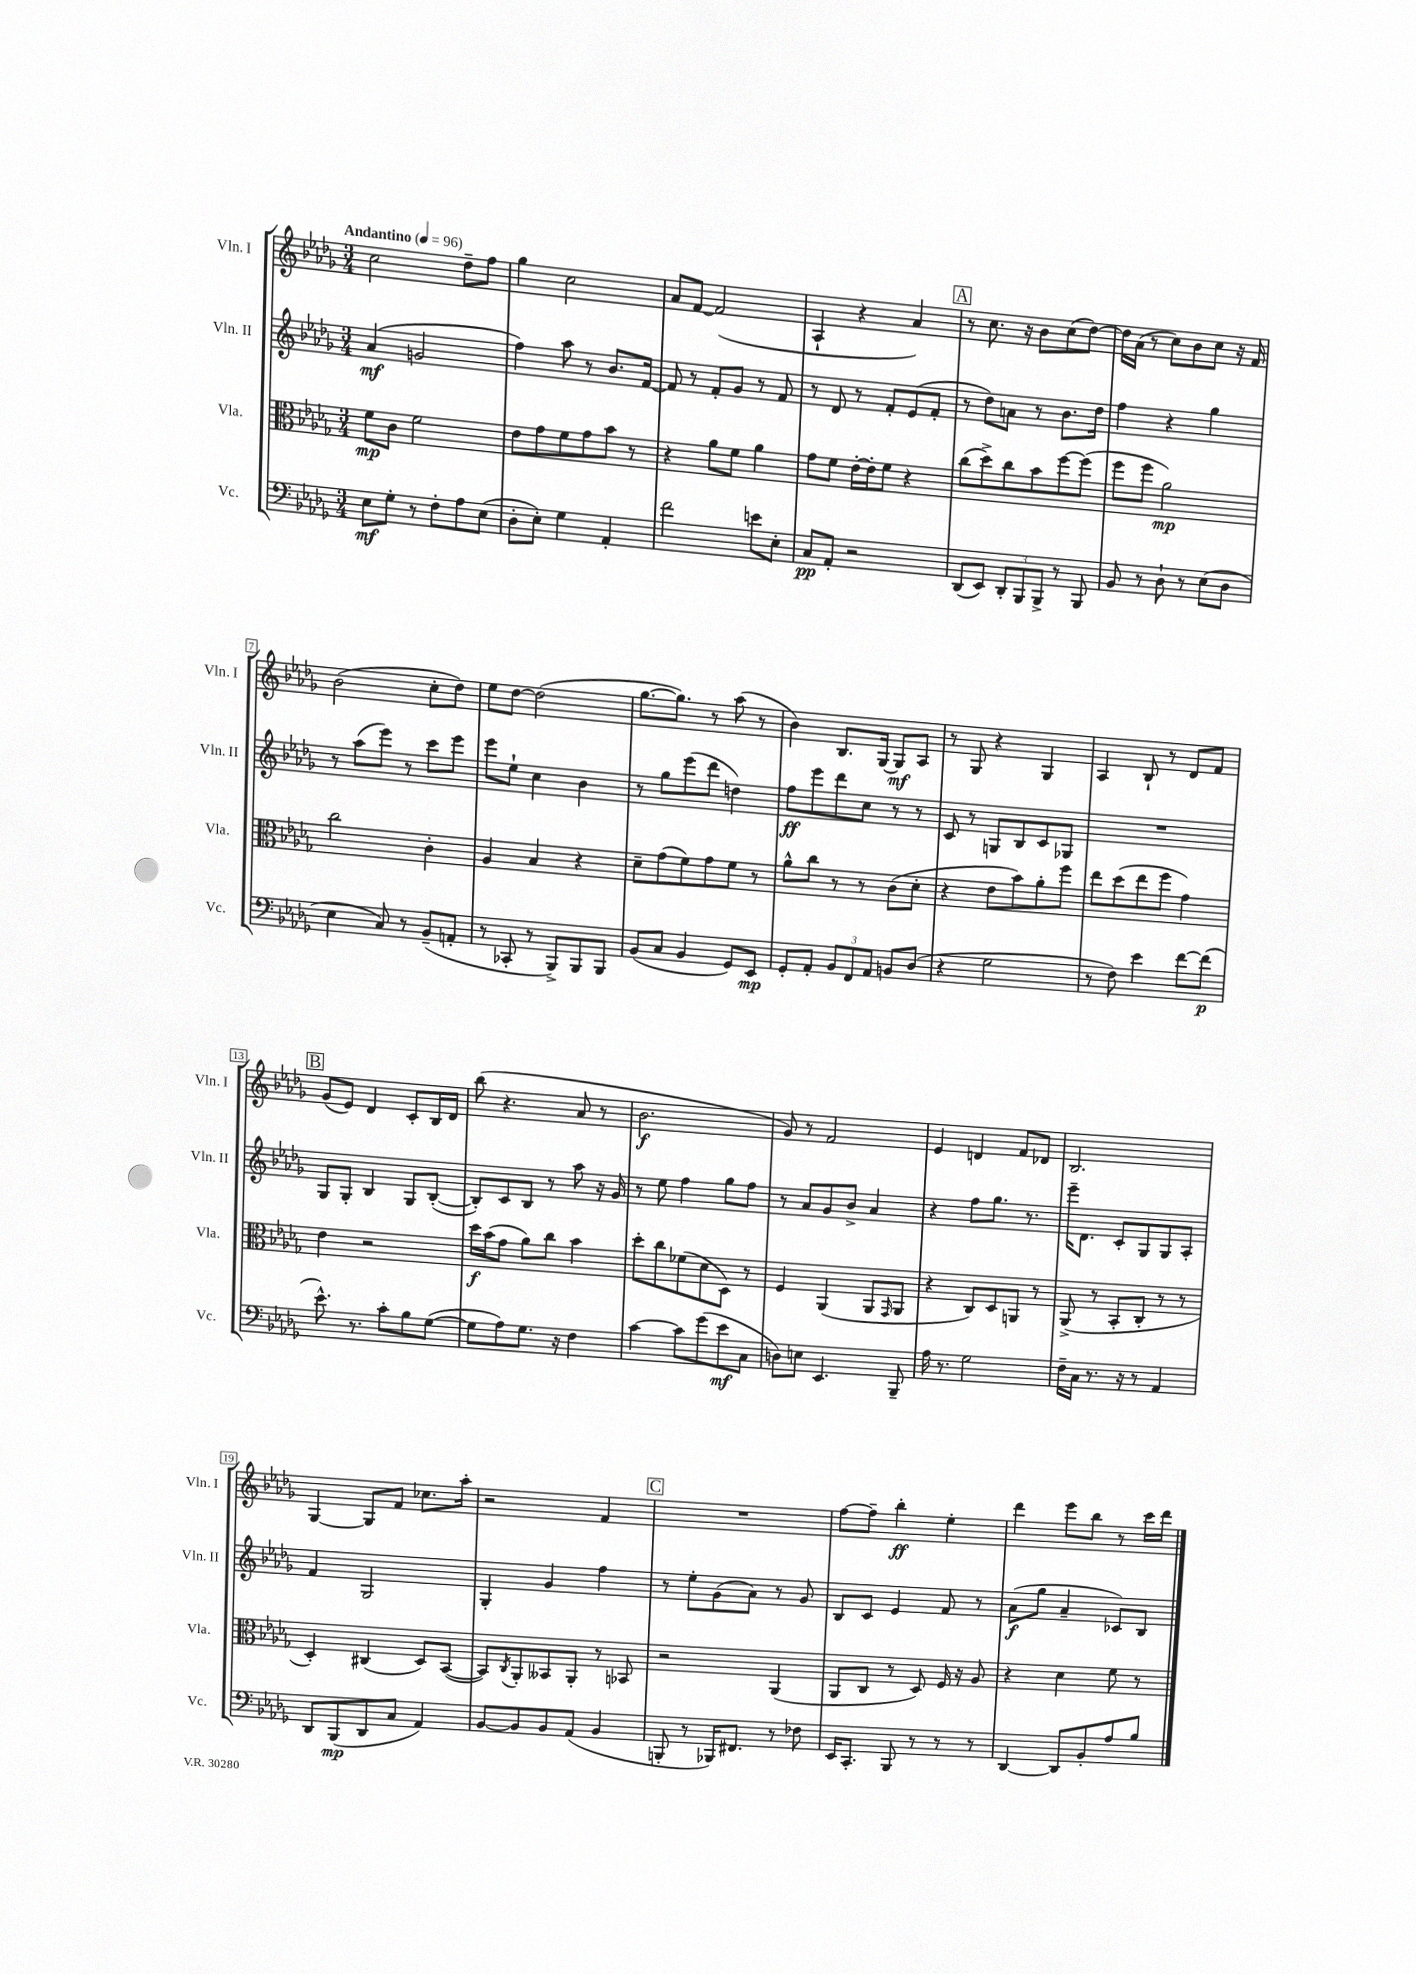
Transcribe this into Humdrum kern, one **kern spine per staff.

**kern	**kern	**kern	**kern
*staff4	*staff3	*staff2	*staff1
*clefF4	*clefC3	*clefG2	*clefG2
*k[b-e-a-d-g-]	*k[b-e-a-d-g-]	*k[b-e-a-d-g-]	*k[b-e-a-d-g-]
*M3/4	*M3/4	*M3/4	*M3/4
*MM96	*MM96	*MM96	*MM96
8E-	8f	(4a-	2cc
8G-'	8c	.	.
8r	2f	2g	.
8F'	.	.	.
8A-	.	.	8dd-~
(8E-	.	.	8ff
=	=	=	=
8D-'	8e-	4ff)	4gg-
8E-')	8g-	.	.
4G-	8f	8aa-	2cc
.	8g-	8r	.
4AA-'	8b-	8.b-	.
.	8r	.	.
.	.	[16f	.
=	=	=	=
2f	4r	8f]	8a-
.	.	8r	[8f
.	8a-	8f'	(2f]
.	8f	8g-	.
8e	4a-	8r	.
8E-'	.	8f	.
=	=	=	=
8C	8g-	8r	4A-`
8AA-'	8f	8d-	.
2r	[16e-'	8r	4r
.	16e-']	.	.
.	8f	8f'	.
.	4r	(8e-	4a-)
.	.	8f'	.
=	=	=	=
(8DD-	(8cc	8r	8r
8EE-)	8dd-^)	8dd-)	8.cc
12DD-'	8cc	8a	.
.	.	.	16r
12BBB-	.	.	.
.	8b-	8r	8b-
12BBB-^	.	.	.
8r	[8ff	8.b-	(8cc
8BBB-	(8ff]	.	[8dd-)
.	.	16dd-	.
=	=	=	=
8BB-	8ff	4ff	16dd-]
.	.	.	(16a-
8r	8ff	.	8r
8D-`	2a-)	4r	8cc)
8r	.	.	8b-
(8E-	.	4gg-	8cc
8D-	.	.	16r
.	.	.	16f
=	=	=	=
4E-	2cc	8r	(2b-
.	.	(8aa-	.
8C)	.	8eee-)	.
8r	.	8r	.
(8BB-~	4c'	8ccc	8cc'
8AA'	.	8eee-	8dd-)
=	=	=	=
8r	4A-	8eee-	8ee-
8CC-'	.	8ee-`	[8dd-
8r	4B-	4cc	(2dd-]
8BBB-^)	.	.	.
8BBB-	4r	4b-	.
8BBB-	.	.	.
=	=	=	=
(8BB-	8d-~	8r	[8.gg-
8C	(8g-	8gg-	.
.	.	.	8.gg-])
4BB-	8f)	(8eee-	.
.	8g-	8ddd-	8r
8GG-)	8f	4dd)	(8aa-
8EE-	8r	.	8r
=	=	=	=
8GG-'	8a-^^	8ff	4b-)
8AA-'	8cc	8eee-	.
12BB-	8r	8ddd-	8.B-
12FF	.	.	.
.	8r	8cc	.
12AA-	.	.	.
.	.	.	[16G-
8BB	(8c	8r	8G-]
(8D-	8d-'	8r	8A-
=	=	=	=
4r	4r	8c	8r
.	.	8r	8G-
2G-	8e-	8G	4r
.	8b-)	8B-	.
.	8a-'	8c	4G-
.	8ff	8G-	.
=	=	=	=
8r	8ee-	2.r	4A-
8F)	(8dd-	.	.
4e-	8ee-	.	8B-`
.	8ff	.	8r
[8f	4g-)	.	8d-
(8f]	.	.	8f
=	=	=	=
8.e-^^)	4e-	8G-	(8g-
.	.	8G-'	8e-)
8.r	.	.	.
.	2r	4B-	4d-
8c'	.	.	.
8B-	.	8G-	8c'
([8G-	.	([8B-'	16B-
.	.	.	16d-
=	=	=	=
8G-]	16dd-	8B-'])	(8bb-
.	(16b-	.	.
8A-)	8g-	8c	4.r
8.G-	8a-)	8B-	.
.	8cc	8r	.
16r	.	.	.
4F	4b-	8aa-	8a-
.	.	16r	8r
.	.	16g-	.
=	=	=	=
[4c	8dd-'	8r	2.b-
.	8cc	8ee-	.
8c]	(8f-	4ff	.
(8g-	8d-	.	.
8e-	8D-)	8gg-	.
8C	8r	8ff	.
=	=	=	=
8D)	4F	8r	8g-)
8E	.	8a-	8r
4.EE-	(4AA-	8g-	2f
.	.	8b-^	.
.	8AA-	4a-	.
.	16qqGG-	.	.
8BBB-~	8AA-	.	.
=	=	=	=
16A-	4r	4r	4e-
8.r	.	.	.
2G-	8C)	8ff	4d
.	8D-	8.gg-	.
.	8AA	.	8f
.	.	8.r	.
.	8r	.	8d-
=	=	=	=
16F~	(8AA-^	16eee-~	2.B-
16C	.	8.d-	.
8.r	8r	.	.
.	8BB-'	8c'	.
16r	.	.	.
8r	8C'	8G-	.
4AA-	8r	8G-	.
.	8r	8A-'	.
=	=	=	=
8DD-	4D-')	4f	[4G-
(8BBB-	.	.	.
8DD-	(4C#	2G-	8G-]
8C	.	.	8f
4AA-)	8D-)	.	8.cc-
.	([8BB-	.	.
.	.	.	16aa-'
=	=	=	=
[8BB-	8BB-])	4G-'	2r
.	8qC	.	.
8BB-]	8AA-'	.	.
8BB-	8BB--	4g-	.
(8AA-	8AA-'	.	.
4BB-	8r	4ff	4f
.	8BB-	.	.
=	=	=	=
8BBB'	2r	8r	2.r
8r	.	8ee-'	.
16BBB-)	.	(8g-	.
8.FF#	.	.	.
.	.	8a-)	.
8r	(4AA-	8r	.
8F-	.	8g-	.
=	=	=	=
16EE-	8AA-	8B-	[8ff
8.CC'	.	.	.
.	8C	8c	8ff~]
8BBB-	8r	4e-	4bb-'
8r	8D-)	.	.
8r	16F	8f	4ee-'
.	16r	.	.
8r	8A-	8r	.
=	=	=	=
[4DD-	4r	(8a-	4ddd-
.	.	8gg-	.
8DD-]	4d-	4a-~	8eee-
8BB-'	.	.	8bb-
8A-	8f	8c-)	8r
8B-	8r	8B-	16ccc
.	.	.	16ddd-
==	==	==	==
*-	*-	*-	*-
